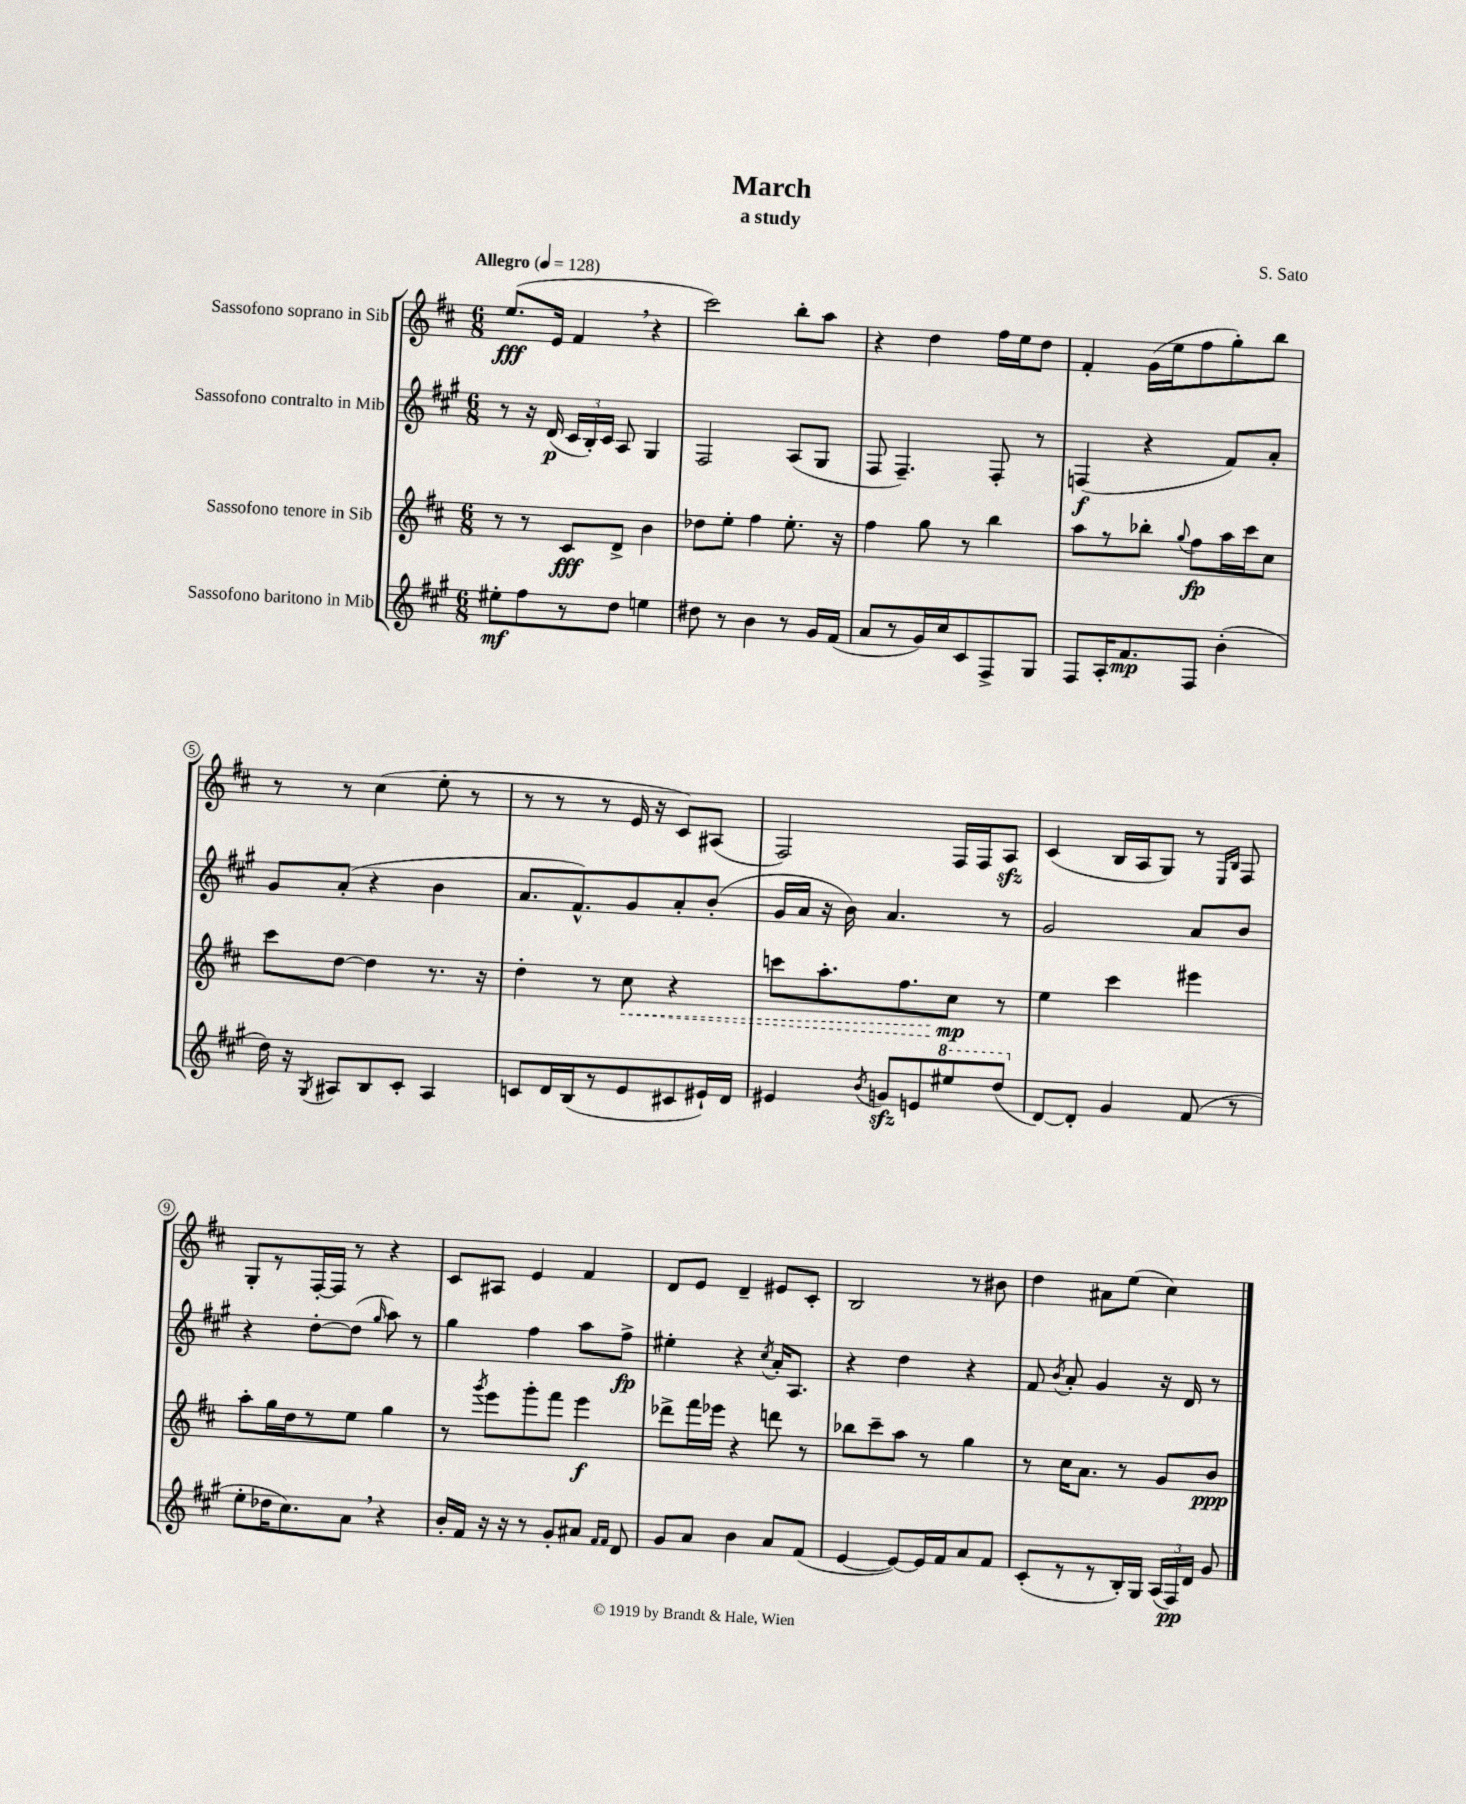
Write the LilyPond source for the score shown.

\header { title = "March" composer = "S. Sato" subtitle = "a study" }
<<
\new StaffGroup <<
\new Staff = "s0" \with { instrumentName = "Sassofono soprano in Sib" } {
    \clef treble \key d \major \numericTimeSignature \time 6/8 \tempo "Allegro" 4 = 128
    \autoBeamOff e''8.[\fff( e'16] fis'4 \breathe r4 |
    cis'''2) b''8[-. a''8] |
    r4 d''4 fis''16[ e''16 d''8] |
    fis'4-. g'16[( e''16 fis''8 g''8-.) b''8] |
    r8 r8 cis''4( e''8-. r8 |
    r8 r8 r8 e'16 r16 cis'8[) ais8]( |
    fis2) fis16[ fis16 a8]\sfz |
    cis'4( b16[ a16 g8]) r8 \grace { e16[ b16] } fis8 |
    g8[-. r8 fis16~-. fis16] r8 r4 |
    cis'8[ ais8] e'4 fis'4 |
    d'8[ e'8] d'4-- eis'8[ cis'8]-. |
    b2 r8 bis'8 |
    d''4 ais'8[ e''8]( cis''4) \bar "|." |
}
\new Staff = "s1" \with { instrumentName = "Sassofono contralto in Mib" } {
    \clef treble \key a \major \numericTimeSignature \time 6/8
    \autoBeamOff r8 r16 d'16\p( \tuplet 3/2 { cis'16[ b16-.) cis'16] } a8 gis4 |
    fis2 a8[( gis8] |
    fis8 fis4.--) fis8-. r8 |
    f4\f( r4 fis'8[) a'8]-. |
    gis'8[ a'8]-.( r4 b'4 |
    a'8.[ fis'8.-^) gis'8 a'8-. b'8]-.( |
    gis'16[ a'16] r16 b'16) a'4. r8 |
    gis'2 a'8[ b'8] |
    r4 d''8[~-. d''8]( \grace { gis''16 } a''8) r8 |
    gis''4 fis''4 a''8[ fis''8]->\fp |
    eis''4-. r4 \acciaccatura { cis''8 } a'16[-. a8.] |
    r4 d''4 r4 |
    fis'8 \acciaccatura { b'8 } a'8-. gis'4 r16 d'16 r8 \bar "|." |
}
\new Staff = "s2" \with { instrumentName = "Sassofono tenore in Sib" } {
    \clef treble \key d \major \numericTimeSignature \time 6/8
    \autoBeamOff r8 r8 cis'8[\fff d'8]-> b'4 |
    des''8[ e''8]-. fis''4 e''8.-. r16 |
    fis''4 g''8 r8 b''4 |
    a''8[ r8 bes''8]-. \appoggiatura { g''8 } fis''8[\fp a''16 cis'''16 cis''8] |
    cis'''8[ d''8]~ d''4 r8. r16 |
    d''4-. r8 \once \override Hairpin.style = #'dashed-line cis''8\< r4 |
    c'''8[ a''8.-. fis''8. cis''8]\mp\! r8 |
    e''4 cis'''4 eis'''4 |
    a''8[-. g''16 d''16 r8 e''8] g''4 |
    r8 \acciaccatura { g'''8 } e'''8[ g'''8-. fis'''8] e'''4\f |
    des'''8[-> fis'''16 ees'''16] r4 d'''8 r8 |
    bes''8[ cis'''8-- a''8] r8 g''4 |
    r8 cis''16[ a'8.] r8 g'8[ b'8]\ppp \bar "|." |
}
\new Staff = "s3" \with { instrumentName = "Sassofono baritono in Mib" } {
    \clef treble \key a \major \numericTimeSignature \time 6/8
    \autoBeamOff eis''8[-.\mf fis''8 r8 d''8] e''4 |
    dis''8 r8 b'4 r8 gis'16[ fis'16]( |
    a'8[ r8 gis'16) cis''16 cis'8 fis8-> gis8] |
    fis8[ a16-. fis'8.\mp fis8] b'4-.( |
    d''16) r16 \acciaccatura { gis8 } ais8[ b8 cis'8]-. ais4 |
    c'8[ d'16 b16( r8 e'8 cis'8 eis'16-!) d'16] |
    eis'4 \acciaccatura { b'8 } g'8[\sfz e'8 \ottava #1 eis'''8 d'''8]( \ottava #0 |
    d'8[~) d'8]-. gis'4 fis'8( r8 |
    e''8[-. des''16 cis''8.) a'8] \breathe r4 |
    b'16[-. fis'16] r16 r16 r8 gis'8[-. ais'8] \grace { fis'16[ fis'16] } d'8 |
    gis'8[ a'8] b'4 a'8[ fis'8]( |
    e'4~ e'8[~) e'16 fis'16 a'8 fis'8] |
    cis'8[-.( r8 r8 b16-.) gis16] \tuplet 3/2 { a16[( fis16\pp) d'16] } gis'8 \bar "|." |
}
>>
>>
\layout { \context { \Score \override BarNumber.stencil = #(make-stencil-circler 0.1 0.3 ly:text-interface::print) } }
